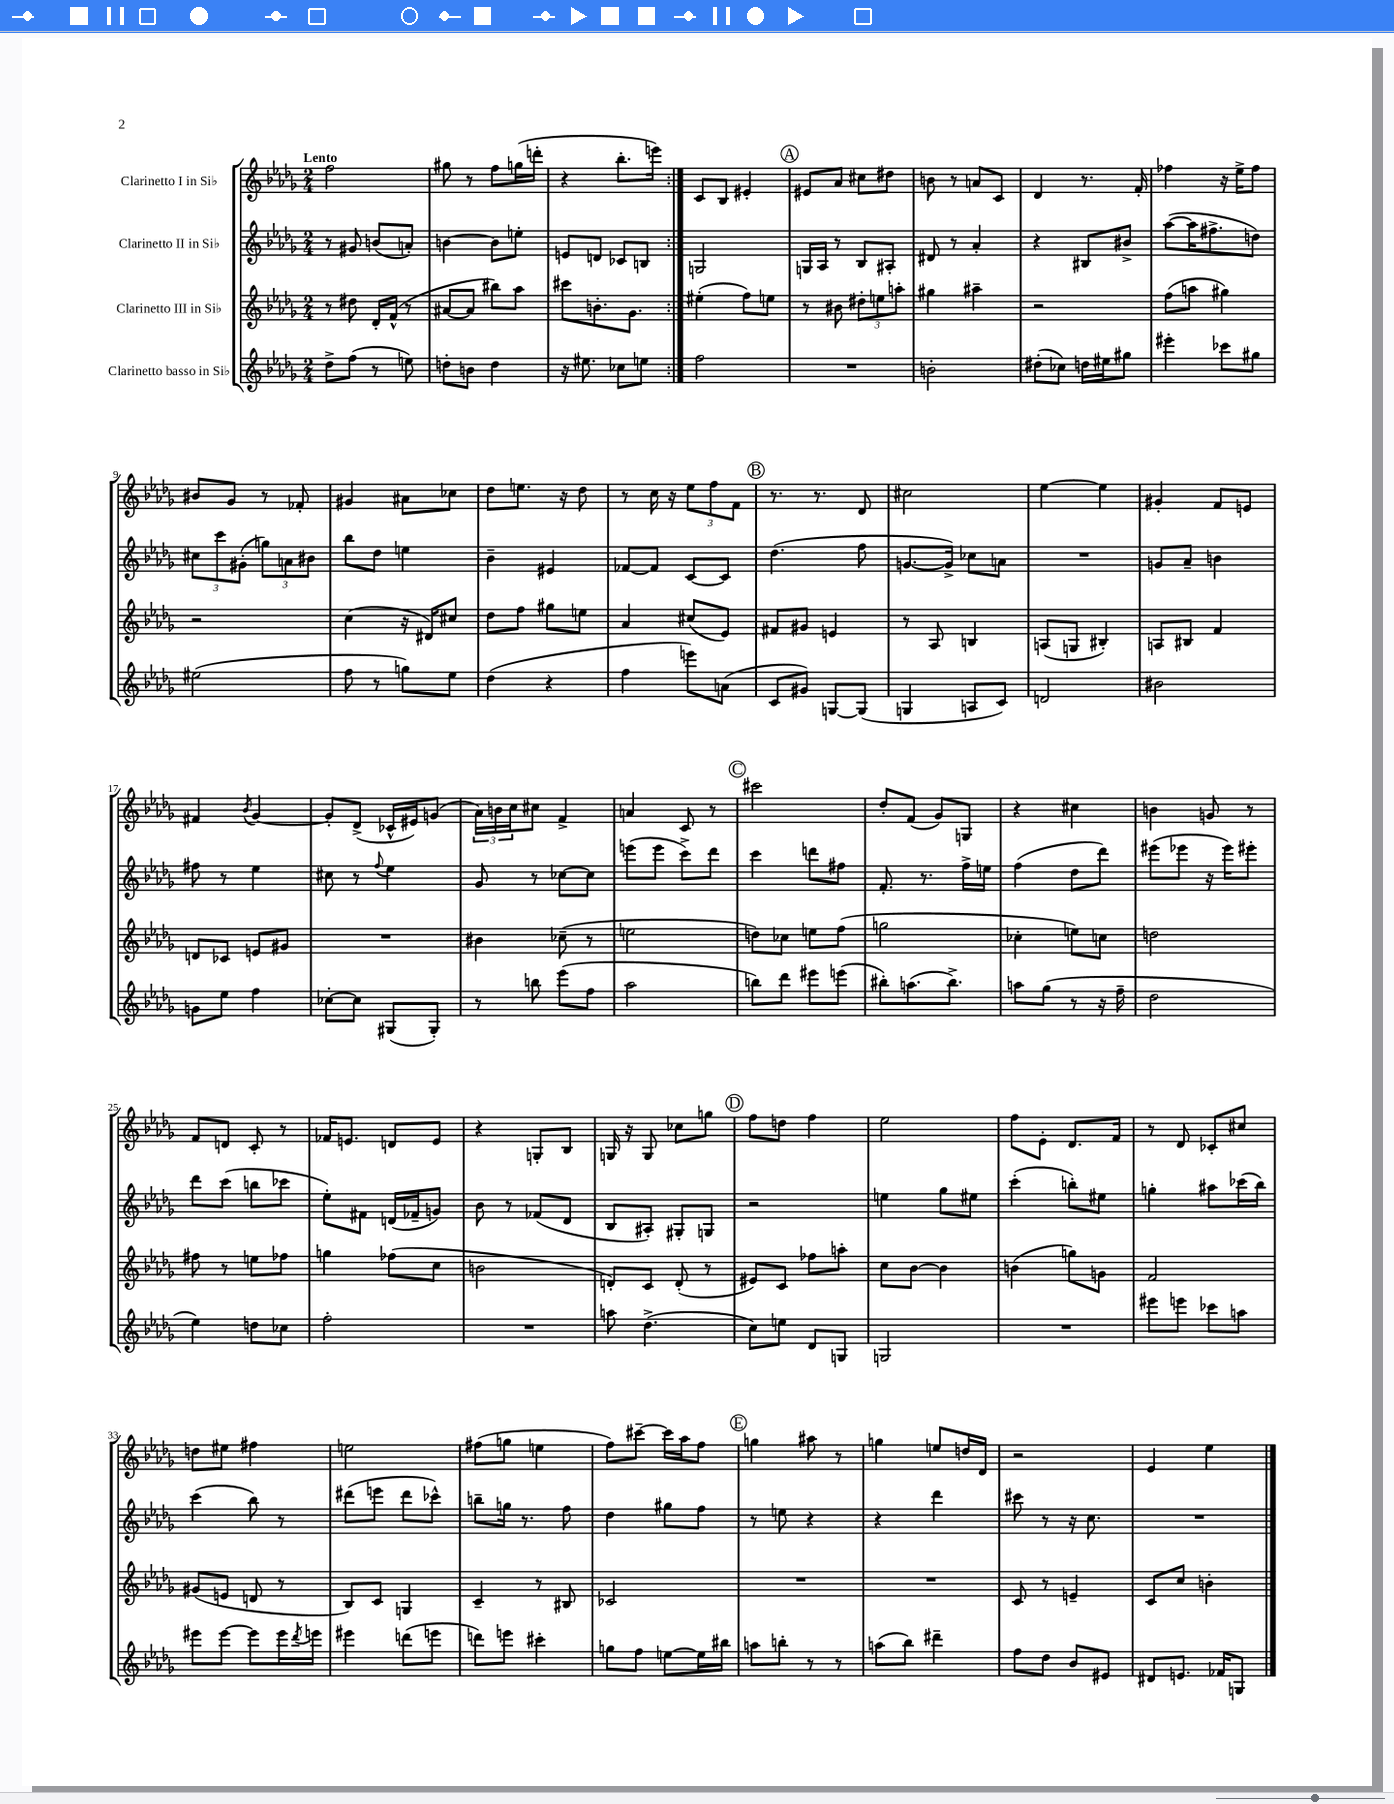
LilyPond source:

<<
\new StaffGroup <<
\new Staff = "s0" \with { instrumentName = "Clarinetto I in Sib" } {
    \clef treble \key des \major \numericTimeSignature \time 2/4 \tempo "Lento"
    \repeat volta 2 { f''2 |
    gis''8 r8 f''8 g''16( d'''16-. |
    r4 bes''8.-. e'''16) | }
    c'8 bes8 eis'4-. |
    \mark \markup { \circle "A" } eis'8 aes'8 cis''8 dis''8 |
    b'8 r8 a'8 c'8 |
    des'4 r8. f'16-. |
    fes''4 r16 ees''16-> fes''8 |
    bis'8 ges'8 r8 fes'8-. |
    gis'4 ais'8 ces''8 |
    des''8 e''8. r16 des''8 |
    r8 c''16 r16 \tuplet 3/2 { ees''8 f''8 f'8 } |
    \mark \markup { \circle "B" } r8. r8. des'8 |
    cis''2 |
    ees''4~ ees''4 |
    gis'4-. f'8 e'8 |
    fis'4 \acciaccatura { bes'8 } ges'4~ |
    ges'8-. des'8->( ces'16-^ eis'16) g'8( |
    \tuplet 3/2 { aes'16) b'16 c''16 } cis''8 f'4-> |
    a'4 c'8 r8 |
    \mark \markup { \circle "C" } cis'''2 |
    des''8-. f'8( ges'8) g8 |
    r4 cis''4 |
    b'4 g'8 r8 |
    f'8 d'8 c'8-. r8 |
    fes'16 e'8. d'8 e'8 |
    r4 g8-. bes8 |
    g16 r16 g8 ces''8 g''8 |
    \mark \markup { \circle "D" } f''8 d''8 f''4 |
    ees''2 |
    f''8 ees'8-. des'8. f'16 |
    r8 des'8 ces'8-. cis''8 |
    d''8 eis''8 fis''4 |
    e''2 |
    fis''8( g''8 e''4 |
    f''8) cis'''8~-- cis'''16 aes''16 f''8 |
    \mark \markup { \circle "E" } g''4 ais''8 r8 |
    g''4 e''8 d''16 des'16 |
    r2 |
    ees'4 ees''4 \bar "|." |
}
\new Staff = "s1" \with { instrumentName = "Clarinetto II in Sib" } {
    \clef treble \key des \major \numericTimeSignature \time 2/4
    \repeat volta 2 { r8 gis'8 b'8( a'8-.) |
    b'4~ b'8 e''8-. |
    e'8 d'8 ces'8 b8 | }
    g2 |
    \mark \markup { \circle "A" } g16 aes16 r8 bes8 ais8-. |
    dis'8 r8 aes'4-. |
    r4 bis8 bis'8-> |
    aes''8~( aes''16 fis''8.-> d''8) |
    \tuplet 3/2 { cis''8 c'''8 gis'8-.( } \tuplet 3/2 { g''8) a'8 bis'8 } |
    bes''8 des''8 e''4 |
    bes'4-- eis'4 |
    fes'8~ fes'8 c'8~ c'8 |
    \mark \markup { \circle "B" } des''4.( f''8 |
    g'8.~ g'16->) ces''8 a'8 |
    R2 |
    g'8 aes'8-- b'4 |
    fis''8 r8 ees''4 |
    cis''8 r8 \appoggiatura { f''8 } ees''4 |
    ges'8 r8 ces''8~ ces''8 |
    e'''8( e'''8 c'''8->) des'''8 |
    \mark \markup { \circle "C" } c'''4 d'''8 fis''8 |
    f'8.-. r8. f''16-> e''16 |
    f''4( des''8 des'''8) |
    eis'''8( ees'''8 r16 ees'''16) eis'''8-. |
    des'''8 c'''8( b''8 ces'''8 |
    ees''8-.) fis'8 d'16( fes'16-- g'8) |
    bes'8 r8 fes'8( des'8 |
    bes8 ais8-.) gis8-. g8 |
    \mark \markup { \circle "D" } r2 |
    e''4 ges''8 eis''8 |
    c'''4-.( b''8-.) eis''8 |
    g''4-. ais''8 ces'''16( bes''16) |
    c'''4( bes''8) r8 |
    dis'''8( e'''8 dis'''8 ces'''8-^) |
    b''8-- g''16 r8. f''8 |
    des''4 gis''8 f''8 |
    \mark \markup { \circle "E" } r8 e''8 r4 |
    r4 des'''4 |
    cis'''8 r8 r16 c''8. |
    R2 \bar "|." |
}
\new Staff = "s2" \with { instrumentName = "Clarinetto III in Sib" } {
    \clef treble \key des \major \numericTimeSignature \time 2/4
    \repeat volta 2 { r8 dis''8 des'16-. f'16-^( r8 |
    ais'8~ ais'8 bis''8) aes''8 |
    cis'''8 b'8.-. ges'8. | }
    eis''4-.( f''8) e''8 |
    \mark \markup { \circle "A" } r8 bis'8 \tuplet 3/2 { dis''8-. e''8 a''8-. } |
    gis''4 ais''4-- |
    r2 |
    f''8( a''8 gis''4) |
    r2 |
    c''4( r16 dis'16) cis''8 |
    des''8 f''8 gis''8 e''8 |
    aes'4 cis''8( ees'8) |
    \mark \markup { \circle "B" } fis'8 gis'8 e'4 |
    r8 aes8 b4 |
    a8( g8 bis4-.) |
    a8 bis8 f'4 |
    d'8 ces'8 e'8 gis'8 |
    R2 |
    bis'4 ces''8--( r8 |
    e''2 |
    \mark \markup { \circle "C" } d''8) ces''8 e''8 f''8( |
    g''2 |
    ces''4-. e''8) c''8 |
    d''2 |
    fis''8 r8 e''8 fes''8 |
    g''4 fes''8( c''8 |
    b'2 |
    d'8-.) c'8 d'8-.( r8 |
    \mark \markup { \circle "D" } eis'8) c'8 fes''8 a''8-. |
    c''8 bes'8~ bes'4 |
    b'4( g''8) g'8 |
    f'2 |
    gis'8( e'8 d'8 r8 |
    bes8) c'8 g4 |
    c'4-- r8 bis8 |
    ces'2 |
    \mark \markup { \circle "E" } R2 |
    R2 |
    c'8 r8 e'4-- |
    c'8 c''8 b'4-. \bar "|." |
}
\new Staff = "s3" \with { instrumentName = "Clarinetto basso in Sib" } {
    \clef treble \key des \major \numericTimeSignature \time 2/4
    \repeat volta 2 { des''8-> f''8( r8 e''8) |
    d''8-. b'8 d''4 |
    r16 eis''8. ces''8 e''8 | }
    f''2 |
    \mark \markup { \circle "A" } R2 |
    b'2-. |
    dis''8-.( ces''8) d''16 eis''16 gis''8 |
    eis'''4-. ces'''8 gis''8 |
    eis''2( |
    f''8 r8 g''8) ees''8 |
    des''4( r4 |
    f''4 e'''8) a'8( |
    \mark \markup { \circle "B" } c'8 gis'8) g8~ g8( |
    g4 a8 c'8) |
    d'2 |
    bis'2 |
    g'8 ees''8 f''4 |
    ces''8~-. ces''8 gis8( gis8-.) |
    r8 b''8 ees'''8( f''8 |
    aes''2 |
    \mark \markup { \circle "C" } b''8) des'''8 eis'''8 e'''8( |
    bis''8-.) a''8.( bis''8.->) |
    a''8 ges''8( r8 r16 f''16-- |
    des''2 |
    ees''4) d''8 ces''8 |
    f''2-. |
    R2 |
    a''8 des''4.->( |
    \mark \markup { \circle "D" } c''8) e''8 des'8 g8 |
    g2 |
    R2 |
    eis'''8 e'''8 ces'''8 a''8 |
    eis'''8 eis'''8~ eis'''8 eis'''16 \acciaccatura { des'''8 } e'''16 |
    eis'''4 d'''8( e'''8 |
    d'''8) e'''8 cis'''4-. |
    g''8 f''8 e''8~ e''16 bis''16 |
    \mark \markup { \circle "E" } a''8 b''8-. r8 r8 |
    a''8( bes''8) dis'''4-- |
    f''8 des''8 bes'8 eis'8 |
    dis'8 e'8. fes'16 g8 \bar "|." |
}
>>
>>
